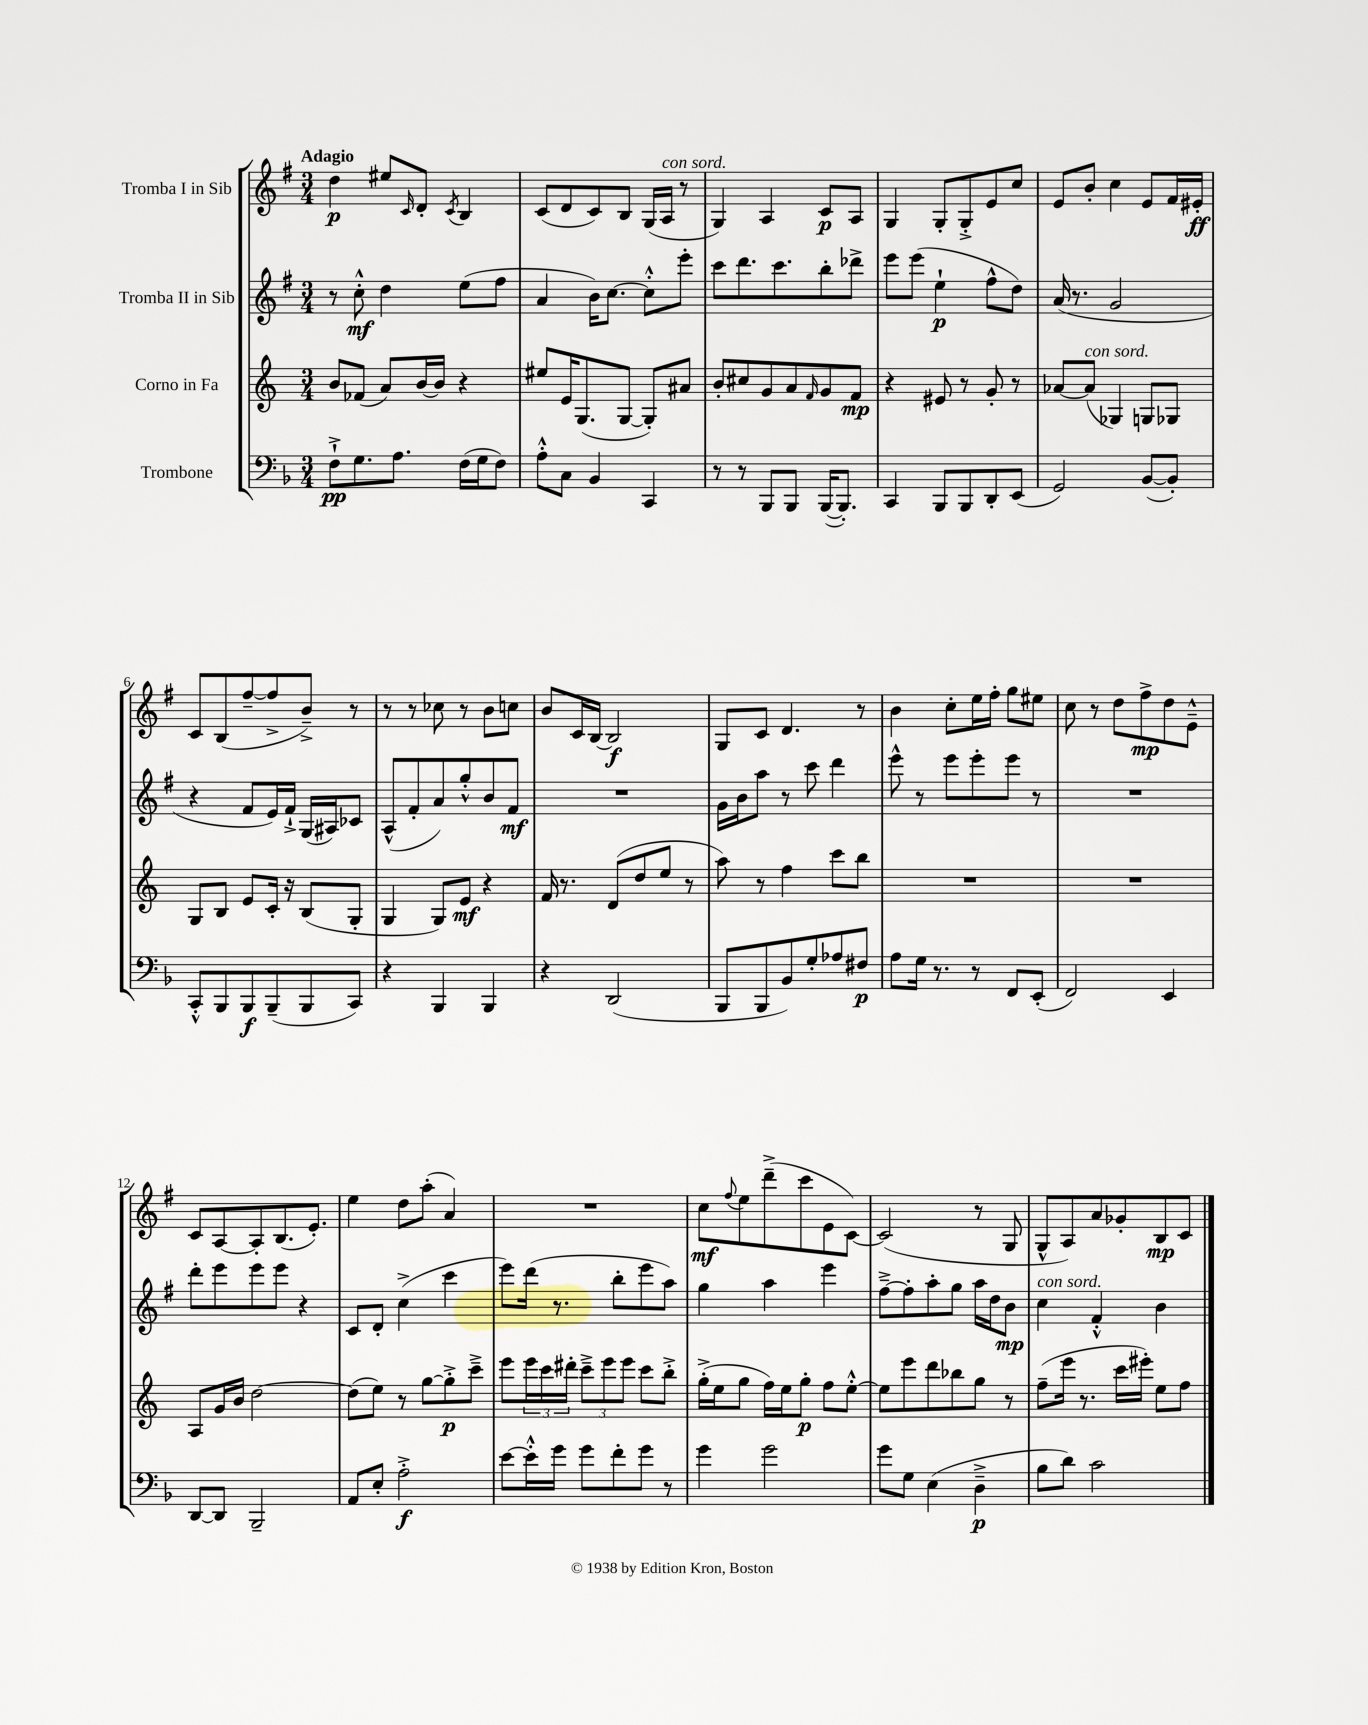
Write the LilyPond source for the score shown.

<<
\new StaffGroup <<
\new Staff = "s0" \with { instrumentName = "Tromba I in Sib" } {
    \clef treble \key g \major \numericTimeSignature \time 3/4 \tempo "Adagio"
    d''4\p eis''8 \grace { c'16 } d'8-. \acciaccatura { c'8 } b4 |
    c'8( d'8 c'8) b8 g16( a16^\markup { \italic "con sord." } r8 |
    g4) a4 c'8\p a8 |
    g4 g8-. g8-.-> e'8 c''8 |
    e'8 b'8-. c''4 e'8 fis'16 eis'16-.\ff |
    c'8 b8( fis''8~-- fis''8-> b'8--->) r8 |
    r8 r8 ces''8 r8 b'8 c''8 |
    b'8 c'16 b16~ b2\f |
    g8 c'8 d'4. r8 |
    b'4 c''8-. e''16 fis''16-. g''8 eis''8 |
    c''8 r8 d''8 fis''8->\mp d''8 e'8---^ |
    c'8 a8~ a8-. b8.( e'8.-.) |
    e''4 d''8 a''8-.( a'4) |
    R2. |
    c''8\mf \appoggiatura { fis''8 } e''8 d'''8--->( c'''8 e'8 c'8~) |
    c'2( r8 g8 |
    g8-^ a8) a'8 ges'8-. b8\mp c'8 \bar "|." |
}
\new Staff = "s1" \with { instrumentName = "Tromba II in Sib" } {
    \clef treble \key g \major \numericTimeSignature \time 3/4
    r8 c''8-.-^\mf d''4 e''8( fis''8 |
    a'4 b'16) c''8.~ c''8-.-^ e'''8-. |
    c'''8 d'''8. c'''8. b''8-. des'''8-> |
    e'''8 e'''8( e''4-!\p fis''8-^ d''8) |
    a'16( r8. g'2 |
    r4 fis'8 e'16) fis'16-!-> g16( ais16) ces'8 |
    a8-^( fis'8-. a'8) g''8-.-^ b'8 fis'8\mf |
    R2. |
    g'16 b'16 a''8 r8 c'''8 d'''4 |
    e'''8-^ r8 e'''8 e'''8-. e'''8 r8 |
    R2. |
    d'''8-. e'''8 e'''8 e'''8 r4 |
    c'8 d'8-. c''4->( c'''4 |
    e'''8) d'''16( r8. b''8-. e'''8 a''8) |
    g''4 a''4 e'''4 |
    fis''8~---> fis''8-. a''8-. g''8 a''16 d''16 b'8\mp |
    c''4^\markup { \italic "con sord." } fis'4-.-^ b'4 \bar "|." |
}
\new Staff = "s2" \with { instrumentName = "Corno in Fa" } {
    \clef treble \key c \major \numericTimeSignature \time 3/4
    b'8 fes'8( a'8) b'16~ b'16 r4 |
    eis''8 e'16 g8.( g8~ g8-.) ais'8 |
    b'8-. cis''8 g'8 a'8 \grace { f'16 } g'8 f'8\mp |
    r4 eis'8 r8 g'8-. r8 |
    aes'8~ aes'8^\markup { \italic "con sord." }( ges4) g8 ges8 |
    g8 b8 e'8 c'16-. r16 b8( g8-. |
    g4 g8) e'8\mf r4 |
    f'16 r8. d'8( d''8 e''8 r8 |
    a''8) r8 f''4 c'''8 b''8 |
    R2. |
    R2. |
    a8 g'16 b'16 d''2~ |
    d''8( e''8) r8 g''8~ g''8-.->\p c'''8---> |
    e'''8 \tuplet 3/2 { e'''16 c'''16 dis'''16-. } \tuplet 3/2 { c'''8---> e'''8 e'''8 } c'''8 b''8-.-> |
    g''16-.->( e''16 g''8 f''16) e''16 g''8-.\p f''8 e''8~-.-^ |
    e''8 e'''8 d'''8 bes''8 g''8 r8 |
    f''8--( e'''16 r8. c'''16 eis'''16-.) e''8 f''8 \bar "|." |
}
\new Staff = "s3" \with { instrumentName = "Trombone" } {
    \clef bass \key f \major \numericTimeSignature \time 3/4
    f8-!->\pp g8. a8. f16( g16 f8) |
    a8-.-^ c8 bes,4 c,4 |
    r8 r8 bes,,8 bes,,8 bes,,16~( bes,,8.-.) |
    c,4 bes,,8 bes,,8 d,8-. e,8( |
    g,2) bes,8~( bes,8-.) |
    c,8-.-^ bes,,8 bes,,8\f bes,,8--( bes,,8 c,8) |
    r4 bes,,4 bes,,4 |
    r4 d,2( |
    bes,,8 bes,,8 bes,8) g8-. aes8 fis8\p |
    a8 g16 r8. r8 f,8 e,8-.( |
    f,2) e,4 |
    d,8~ d,8 bes,,2-- |
    a,8 e8-. a2-.->\f |
    e'8~ e'16-.-^ g'16 g'8 f'8-. g'8 r8 |
    g'4 g'2 |
    g'8 g8 e4( d4--->\p |
    bes8 d'8) c'2 \bar "|." |
}
>>
>>
